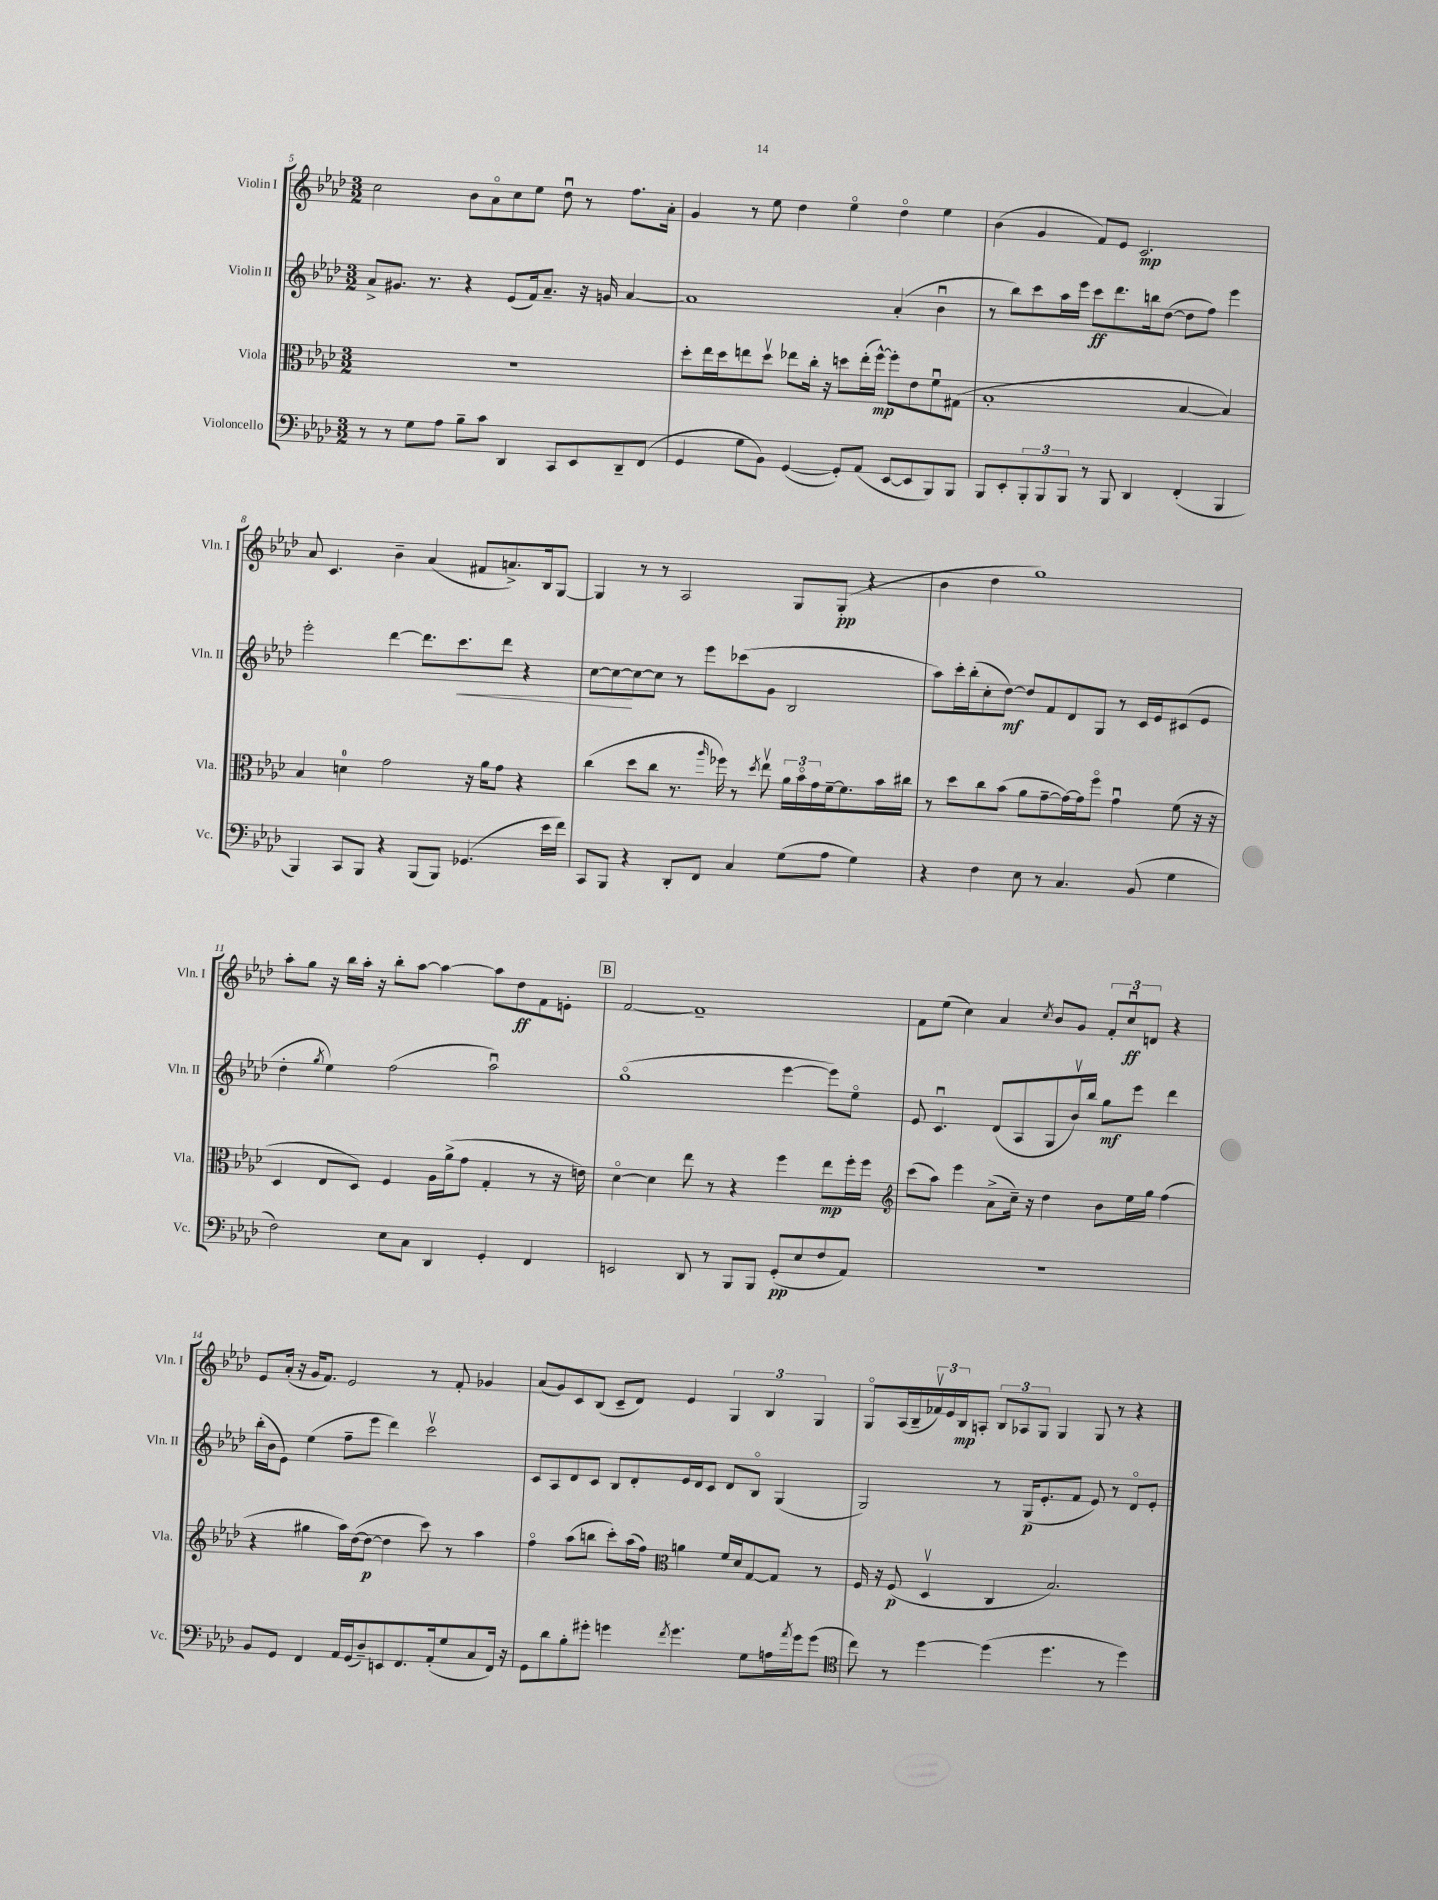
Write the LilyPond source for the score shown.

<<
\new StaffGroup <<
\new Staff = "s0" \with { instrumentName = "Violin I" shortInstrumentName = "Vln. I" } {
    \clef treble \key aes \major \numericTimeSignature \time 3/2
    c''2 bes'8 aes'8\flageolet c''8 ees''8 des''8\downbow r8 f''8. aes'16-. |
    g'4 r8 ees''8 des''4 ees''4\flageolet des''4\flageolet ees''4 |
    bes'4( g'4 f'8) ees'8 c'2.\mp |
    aes'8 c'4. bes'4-- aes'4( fis'8 a'8.->) bes16 g8~ |
    g4 r8 r8 aes2 g8 g8-.\pp( r4 |
    bes'4 des''4 g''1) |
    aes''8-. g''8 r16 bes''16 aes''16-. r16 bes''8-. aes''8~ aes''4~ aes''8 des''8\ff f'8 e'8-. |
    \mark \markup { \box "B" } f'2~ f'1-- |
    f'8 ees''8( c''4) aes'4 \acciaccatura { c''8 } bes'8 g'8 \tuplet 3/2 { f'8-. c''8\downbow\ff d'8 } r4 |
    ees'8 aes'16-.( r16 g'16 f'8.) ees'2 r8 f'8-. ges'4 |
    aes'8( g'8) c'8 bes8( c'8-- des'8) ees'4 \tuplet 3/2 { g4 bes4 g4 } |
    g8\flageolet aes16( bes16-- \tuplet 3/2 { fes'16\upbow) ees'16 bes16\mp } a8-. \tuplet 3/2 { bes8 aes8 g8 } g4 g8 r8 r4 \bar "|." |
}
\new Staff = "s1" \with { instrumentName = "Violin II" shortInstrumentName = "Vln. II" } {
    \clef treble \key aes \major \numericTimeSignature \time 3/2
    aes'8-> gis'8. r8. r4 ees'8( f'16) aes'8.-- r16 g'16 aes'4~ |
    aes'1 aes'4-.( bes'4\downbow |
    r8 bes''8) c'''8 aes''16 ees'''16 c'''8\ff des'''8. b''16 des''8~( des''8 f''8) ees'''4 |
    ees'''2-. des'''4~ des'''8. c'''8.\< des'''8 r4 |
    c''8~ c''8~\! c''8~ c''8 r8 ees'''8 ces'''8( g'8 bes2 |
    aes''8) c'''16-. bes''16-.( c''8-. des''8~\mf) des''8 f'8 des'8 g8 r8 c'16 ees'16 cis'8( ees'8 |
    des''4-. \acciaccatura { g''8 } ees''4) f''2( aes''2\downbow) |
    \mark \markup { \box "B" } g''1\flageolet( ees'''4~ ees'''8) ees''8\flageolet |
    ees'8 c'4.\downbow des'8( aes8 g8 bes'16\upbow) bes''16 g''8\mf ees'''8 des'''4 |
    bes''16-.( bes'16 ees'8) ees''4( f''8-- ees'''8 des'''4) c'''2\upbow |
    c'8 aes8 des'8 c'8 bes8 des'8-. ees'16 des'16 c'8 des'8 bes8\flageolet g4( |
    g2) r8 g16\p( ees'8.-. f'8 ees'8) r8 des'8\flageolet ees'8-. \bar "|." |
}
\new Staff = "s2" \with { instrumentName = "Viola" shortInstrumentName = "Vla." } {
    \clef alto \key aes \major \numericTimeSignature \time 3/2
    R1. |
    des''8-. ees''16 des''16 e''8 des''8\upbow ees''8 c''16-. r16 d''8 ees''16-.( f''16~-^\mp) f''8-. ees'8 f'8\downbow gis8( |
    bes1-. bes4~ bes4) |
    bes4 d'4-0 g'2 r16 aes'16 g'8 r4 |
    c''4( des''8 c''8 r8. \grace { aes''16 } fes''16) r8 \acciaccatura { des''8 } ees''8\upbow \tuplet 3/2 { aes'16 bes'16\flageolet g'16 } f'16~-- f'8. bes'16 cis''16 |
    r8 des''8 c''8 bes'8( aes'8 g'8~-- g'16~) g'16 f''8\flageolet g'4\downbow f'8( r16 r16 |
    des4 ees8 des8) f4 aes16 aes'16->( g'8 g4-. r8 r16 e'16) |
    \mark \markup { \box "B" } des'4~\flageolet des'4 ees''8 r8 r4 f''4 ees''8\mp f''16-. f''16 |
    \clef treble c'''8( aes''8) ees'''4 aes'8->( c''16--) r16 des''4 bes'8 ees''16 g''16 f''4( |
    r4 gis''4 aes''16) des''16~( des''8~\p des''4 c'''8) r8 aes''4 |
    f''4\flageolet aes''8( b''8 c'''8-.) aes''16( f''16) \clef alto a'4 f'16 des'16 g8~ g8 r8 |
    f16 r16 f8\p( des4\upbow c4 bes2.) \bar "|." |
}
\new Staff = "s3" \with { instrumentName = "Violoncello" shortInstrumentName = "Vc." } {
    \clef bass \key aes \major \numericTimeSignature \time 3/2
    r8 r8 g8 aes8 bes8-- c'8 des,4 c,8 ees,8 des,8-- f,8( |
    g,4 g8 bes,8) g,4~( g,8-.) aes,8( ees,8~ ees,8 bes,,8) bes,,8 |
    bes,,8 ees,8-. \tuplet 3/2 { bes,,8-. bes,,8 bes,,8 } r8 bes,,8 des,4 f,4-.( bes,,4 |
    bes,,4) c,8 bes,,8 r4 bes,,8( bes,,8) ges,4.( ees'16 f'16) |
    c,8 bes,,8 r4 des,8-. f,8 c4 g8( aes8 g4) |
    r4 f4 ees8 r8 c4. bes,8( g4 |
    f2) ees8 c8 des,4 g,4-. f,4 |
    \mark \markup { \box "B" } e,2 des,8 r8 bes,,8 bes,,8 g,8-.\pp( ees8 f8 aes,8) |
    R1. |
    bes,8 g,8 f,4 aes,16 g,16( des8--) e,8 f,8. aes,16-.( g8 c8 f,16) r16 |
    g,8 des'8 bes8-. gis'8-. g'4 \acciaccatura { f'8 } g'4. g8 a16 \acciaccatura { aes'8 } g'16 g'8( |
    \clef tenor c''8) r8 des''4~ des''4( des''4. r8 des''4) \bar "|." |
}
>>
>>
\layout { \context { \Score currentBarNumber = #5 } }
